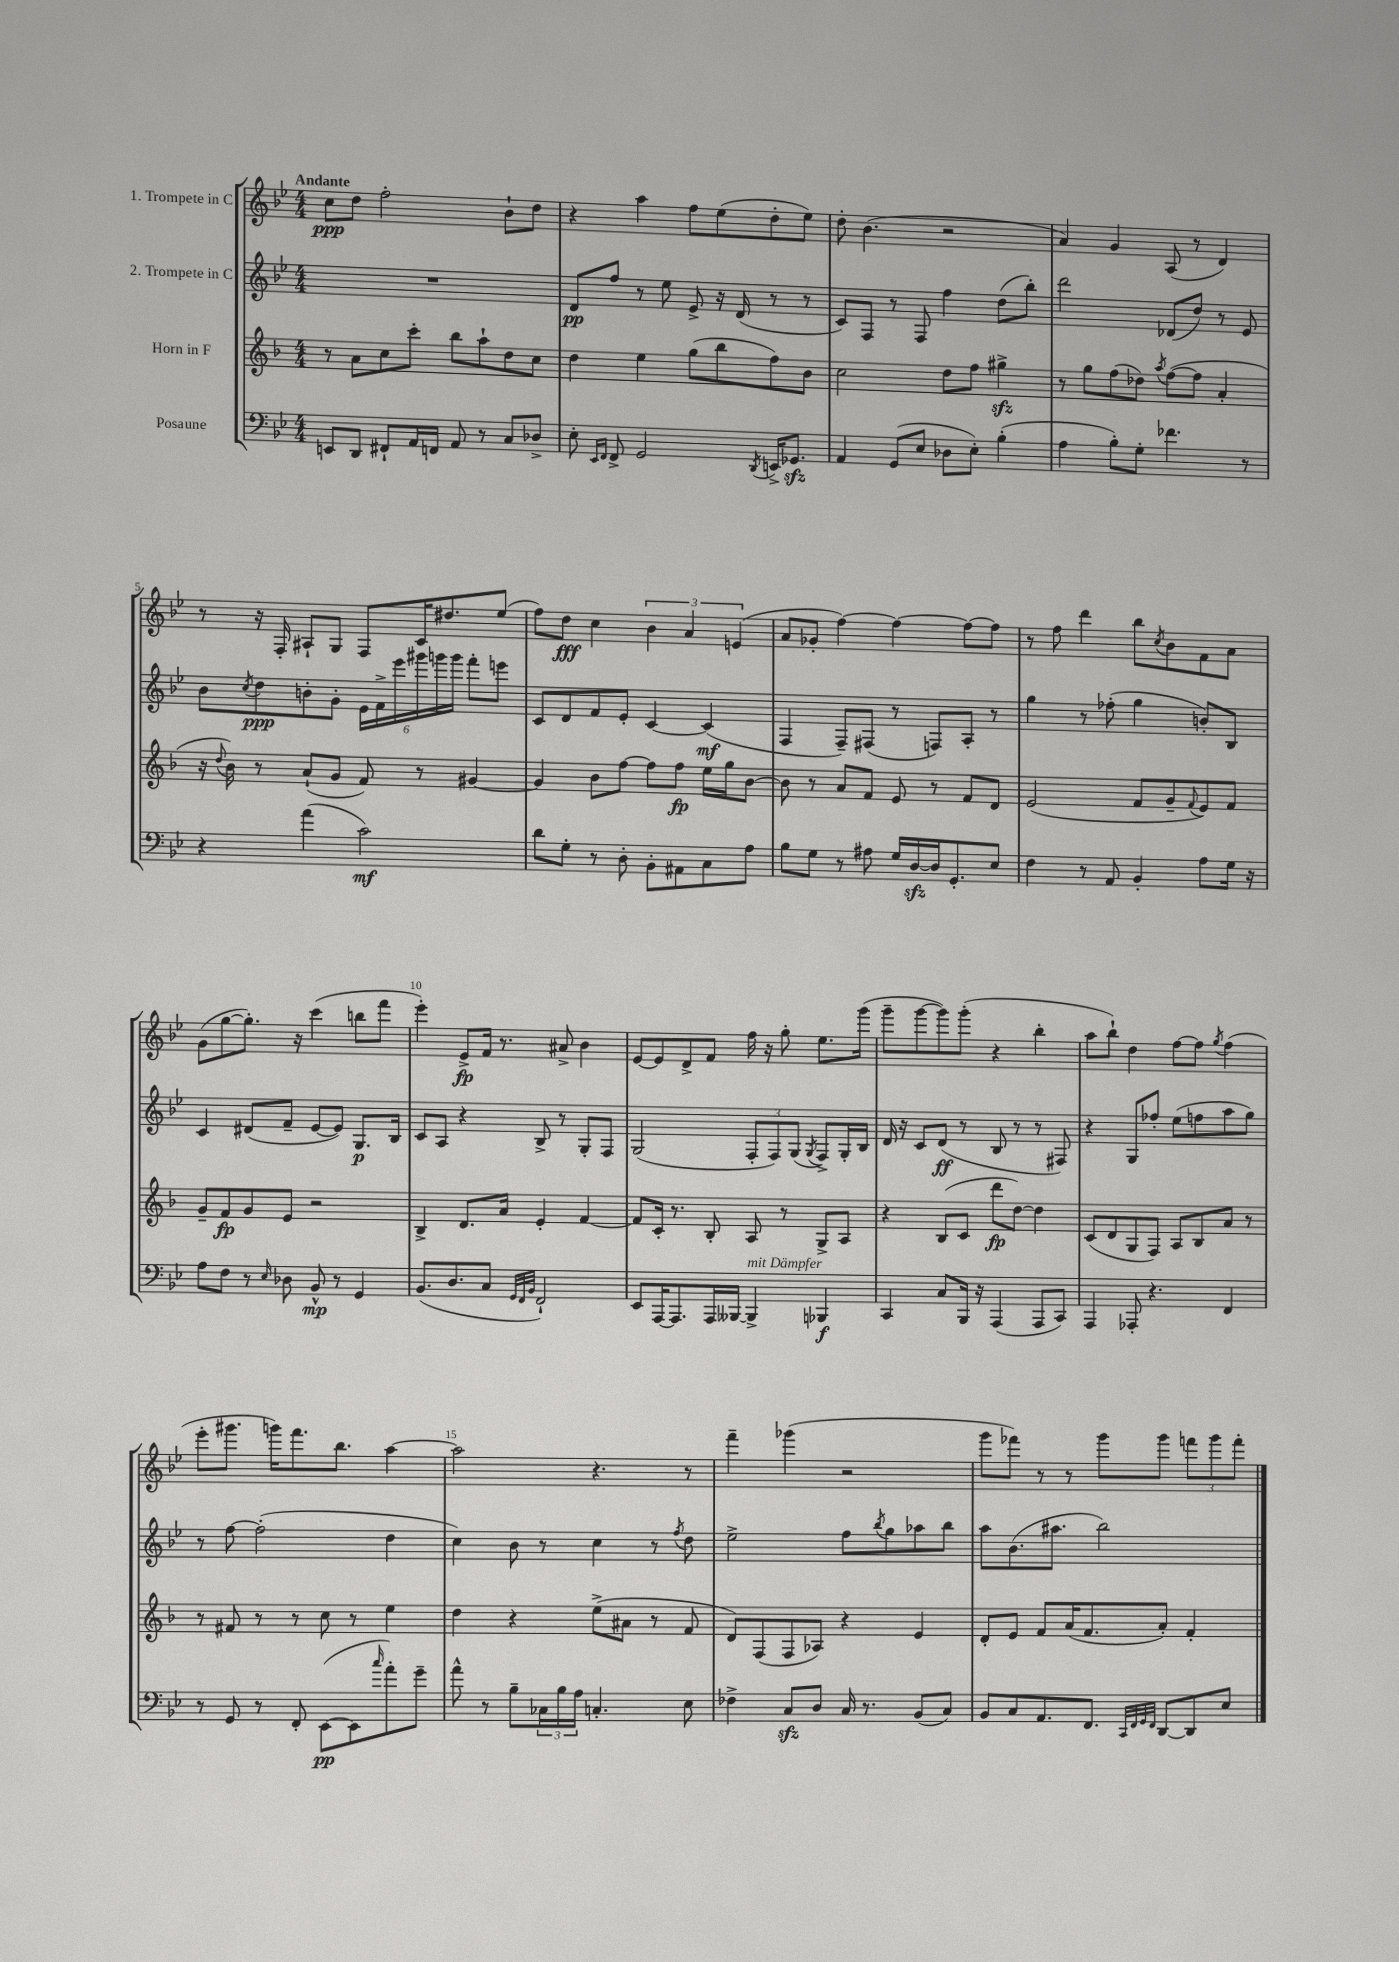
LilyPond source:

<<
\new StaffGroup <<
\new Staff = "s0" \with { instrumentName = "1. Trompete in C" } {
    \clef treble \key bes \major \numericTimeSignature \time 4/4 \tempo "Andante"
    c''8\ppp d''8 f''2-. bes'8-! d''8 |
    r4 a''4 f''8 ees''8( d''8-. ees''8) |
    d''8-. bes'4.( r2 |
    a'4) g'4 a8( r8 d'4) |
    r8 r16 f16-. ais8-! g8 f8 c'16 dis''8. ees''8( |
    f''8) d''8\fff c''4 \tuplet 3/2 { bes'4 a'4 e'4( } |
    a'8 ges'8-. f''4~) f''4~ f''8~ f''8 |
    r8 f''8 d'''4 bes''8 \acciaccatura { c''8 } bes'8 f'8 a'8 |
    g'8( g''8~ g''8.-.) r16 c'''4( b''8 f'''8 |
    ees'''4-.) ees'8->\fp f'16 r8. ais'8-> bes'4 |
    ees'8~ ees'8 d'8-> f'8 f''16 r16 g''8-. ees''8. g'''16( |
    g'''8-- g'''8~ g'''8) g'''8-.( r4 bes''4-. |
    a''8 bes''8-!) d''4 f''8~ f''8 \acciaccatura { g''8 } f''4( |
    ees'''8-. gis'''8. g'''16) f'''8. bes''8. a''4~ |
    a''2 r4. r8 |
    f'''4-- ges'''4( r2 |
    g'''8 fes'''8) r8 r8 g'''8 g'''8 \tuplet 3/2 { f'''8 g'''8 f'''8-. } \bar "|." |
}
\new Staff = "s1" \with { instrumentName = "2. Trompete in C" } {
    \clef treble \key bes \major \numericTimeSignature \time 4/4
    R1 |
    d'8\pp f''8 r8 ees''8 ees'8-> r16 d'16( r8 r8 |
    c'8) f8 r8 f8 f''4 d''8( bes''8-.) |
    d'''2 des'8( d''8) r8 ees'8 |
    bes'8 \acciaccatura { c''8 } d''8\ppp b'8-. g'8-. \tuplet 6/4 { ees'16 f'16-> ees'''16 gis'''16 g'''16 g'''16 } f'''8-. e'''8 |
    c'8 d'8 f'8 ees'8-. c'4~ c'4\mf( |
    f4 f8--) fis8( r8 f8) a8-. r8 |
    g''4 r8 fes''8-.( g''4 b'8-.) bes8 |
    c'4 dis'8( f'8-- ees'8~ ees'8) g8.\p bes16 |
    c'8 a8 r4 bes8-> r8 g8-. f8 |
    g2( \tuplet 3/2 { f8-. f8) g8( } \acciaccatura { g8 } f8->) g16-. bes16 |
    d'16 r16 c'8 d'8\ff( r8 bes8 r8 r8 fis8) |
    r4 g8 fes''8-. ees''8( f''8 a''8 g''8) |
    r8 f''8~ f''2-.( d''4 |
    c''4) bes'8 r8 c''4 r8 \acciaccatura { f''8 } d''8 |
    ees''2-> f''8 \acciaccatura { bes''8 } g''8 aes''8 bes''8 |
    a''8 bes'8.( ais''8. bes''2) \bar "|." |
}
\new Staff = "s2" \with { instrumentName = "Horn in F" } {
    \clef treble \key f \major \numericTimeSignature \time 4/4
    r8 a'8 c''8 c'''8-. bes''8 a''8-! d''8 c''8 |
    d''4 e''4 g''8( bes''8 f''8) bes'8 |
    c''2 d''8 f''8 gis''4->\sfz |
    r8 g''8 f''8( des''8) \acciaccatura { a''8 } f''8~( f''8 a'4-. |
    r16 \appoggiatura { d''8 } bes'16) r8 a'8-!( g'8 f'8) r8 gis'4~ |
    gis'4 bes'8 f''8~ f''8 f''8\fp e''16 g''16 bes'8~ |
    bes'8 r8 a'8 f'8 e'8 r8 f'8 d'8 |
    e'2( f'8 g'8-- \appoggiatura { f'8 } e'8) f'8 |
    g'8-- f'8\fp g'8 e'8 r2 |
    bes4-> d'8. a'16 e'4-. f'4~ |
    f'8 c'16-. r8. bes8-. a8 r8 g8-> a8 |
    r4 bes8( c'8 d'''8\fp d''8~) d''4 |
    c'8( d'8 g8 f8) a8 bes8 a'8 r8 |
    r8 fis'8 r8 r8 c''8 r8 e''4 |
    d''4 r4 e''8->( ais'8 r8 f'8 |
    d'8) f8( f8 aes8) r4 e'4 |
    d'8-. e'8 f'8 a'16( f'8. a'8-.) f'4-. \bar "|." |
}
\new Staff = "s3" \with { instrumentName = "Posaune" } {
    \clef bass \key bes \major \numericTimeSignature \time 4/4
    e,8 d,8 fis,8-! a,16 f,16 a,8 r8 c8 des8-> |
    ees8-. \grace { ees,16 f,16 } f,8-> g,2 \acciaccatura { d,8 } e,16-> ges,8.\sfz |
    a,4 g,8( ees8 des8 ees8-.) bes4-.( |
    a4 bes8-.) g8-. fes'4. r8 |
    r4 a'4( c'2\mf) |
    d'8 g8-. r8 d8-. bes,8-. ais,8 c8 a8 |
    bes8 g8 r8 ais8 g16 d16~\sfz d16 g,8.-. ees8 |
    f4 r8 a,8 bes,4-. a8 g16 r16 |
    a8 f8 r8 \grace { ees16 } des8 bes,8-^\mp r8 g,4 |
    bes,8.( d8. c8 \grace { g,32 f,32 bes,32 } f,2-!) |
    ees,8 a,,16~ a,,8. a,,16 beses,,16~ beses,,4->^\markup { \italic "mit Dämpfer" } bes,,4\f |
    c,4 c8 bes,,16 r16 a,,4( a,,8 c,8) |
    a,,4 aes,,8-. r4. f,4 |
    r8 g,8 r8 f,8-. ees,8~\pp( ees,8 \grace { c''16 } a'8-.) g'8-- |
    a'8-^ r8 bes8-- \tuplet 3/2 { ces16 bes16 a16 } c4.-. ees8 |
    fes4-> c8\sfz d8 c16 r8. bes,8( c8) |
    bes,8 c8 a,8. f,8. \grace { c,32 f,32 g,32 f,32 } d,8~ d,8 ees8 \bar "|." |
}
>>
>>
\layout { \context { \Score \override BarNumber.break-visibility = ##(#f #t #t) barNumberVisibility = #(every-nth-bar-number-visible 5) } }
